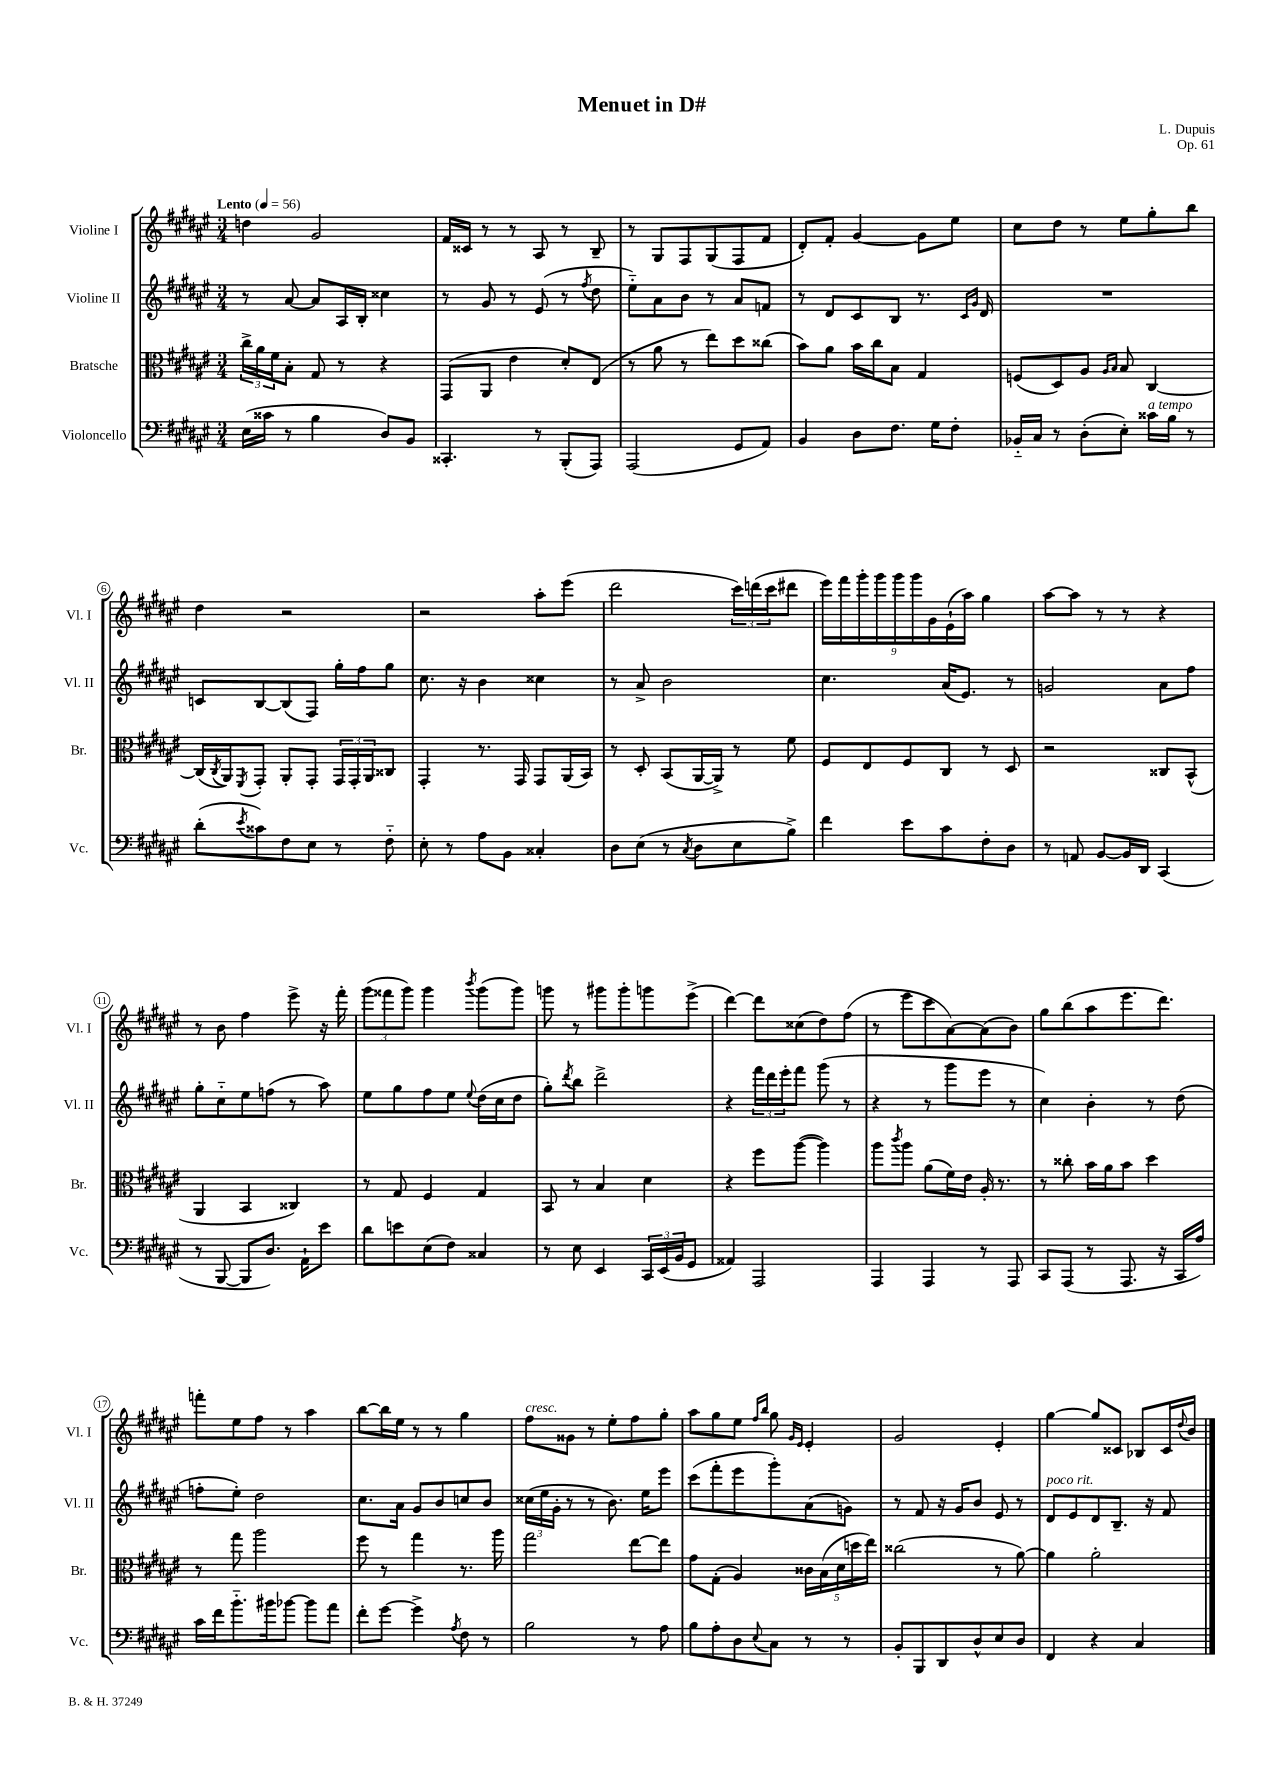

**kern	**kern	**kern	**kern
*staff4	*staff3	*staff2	*staff1
*clefF4	*clefC3	*clefG2	*clefG2
*k[f#c#g#d#a#e#]	*k[f#c#g#d#a#e#]	*k[f#c#g#d#a#e#]	*k[f#c#g#d#a#e#]
*M3/4	*M3/4	*M3/4	*M3/4
*MM56	*MM56	*MM56	*MM56
(16E#\LL	24cc#^\LL	8r	4dd\
.	24a#\	.	.
16c##\JJ	.	.	.
.	24f#\J	.	.
8r	8B'\J	[8a#/	.
4B\	8G#/	8a#/]L	2g#/
.	8r	16A#/L	.
.	.	16B'/JJ	.
8D#/L)	4r	4cc##\	.
8BB/J	.	.	.
=	=	=	=
4.CC##'/	(8GG#/L	8r	16f#/LL
.	.	.	16c##/JJ
.	8AA#/J	8g#/	8r
.	4e#\	8r	8r
8r	.	(8e#/	8A#/
(8BBB'/L	8d#'/L)	8r	8r
.	.	8qff#/	.
8AAA#/J)	(8E#/J	8dd#\	8B~/
=	=	=	=
(2AAA#/	8r	8ee#'~\L)	8r
.	8a#\	8a#\	8G#/L
.	8r	8b\J	8F#/
.	8ee#\L)	8r	(8G#/
8GG#/L	8dd#\	8a#/L	8F#/
8AA#/J)	(8cc##\J	8f/J	8f#/J
=	=	=	=
4BB/	8b\L)	8r	8d#'/L)
.	8a#\J	8d#/L	8f#'/J
8D#\L	16b\LL	8c#/	[4g#/
.	16cc#\J	.	.
8.F#\J	8B\J	8B/J	.
.	4G#/	8.r	8g#\]L
16G#\LK	.	.	.
8F#'\J	.	.	8ee#\J
.	.	16qqc#/LL	.
.	.	16qqg#/JJ	.
.	.	16d#/	.
=	=	=	=
16BB-'~/LL	(8F/L	2.r	8cc#\L
16C#/JJ	.	.	.
8r	8D#/)	.	8dd#\J
(8D#'\L	8A#/J	.	8r
.	16qqA#/LL	.	.
.	16qqB/JJ	.	.
8E#'\J)	8B/	.	8ee#\L
16c##\LL	[4C#/	.	8gg#'\
16B\JJ	.	.	.
8r	.	.	8bb\J
=	=	=	=
(8d#'\L	(16C#/]LL	8c/L	4dd#\
.	8qC#/	.	.
.	16AA#/J)	.	.
8qe#/	8qFF#/	.	.
8c##\)	8GG#'/J	[8B/	.
8F#\	8AA#'/L	(8B/]	2r
8E#\J	8GG#'/J	8F#/J)	.
8r	24GG#/LL	16gg#'\LL	.
.	24GG#'/	.	.
.	.	16ff#\J	.
.	24AA#/J	.	.
8F#'~\	8C##/J	8gg#\J	.
=	=	=	=
8E#'\	4GG#'/	8.cc#\	2r
8r	.	.	.
.	.	16r	.
8A#\L	8.r	4b\	.
8BB\J	.	.	.
.	16GG#/	.	.
4C##'/	8GG#/L	4cc##\	8aa#'\L
.	(16AA#/L	.	(8eee#\J
.	16BB/JJ)	.	.
=	=	=	=
8D#\L	8r	8r	2ddd#\
(8E#\J	8D#'/	8a#^/	.
8r	(8BB/L	2b\	.
8qC#/	.	.	.
8D#\L	[16AA#/L	.	.
.	16AA#^/]JJ)	.	.
8E#\	8r	.	24ccc#\LL)
.	.	.	(24ddd\
.	.	.	24ccc#\J
8B^\J)	8f#\	.	8ddd#\J
=	=	=	=
4f#\	8F#/L	4.cc#\	18eee#\LL)
.	.	.	18fff#\
.	.	.	18ggg#'\
.	8E#/	.	.
.	.	.	18ggg#\
.	.	.	18ggg#\
8e#\L	8F#/	.	.
.	.	.	18ggg#\
.	.	.	18g#\
8c#\	8C#/J	(16a#/LK	.
.	.	.	(18e#`\
.	.	8.e#/J)	.
.	.	.	18aa#\JJ)
8F#'\	8r	.	4gg#\
8D#\J	8D#/	8r	.
=	=	=	=
8r	2r	2g/	[8aa#\L
8AA/	.	.	8aa#\]J
[8BB/L	.	.	8r
16BB/]L	.	.	8r
16DD#/JJ	.	.	.
(4CC#/	8C##/L	8a#\L	4r
.	(8BB^^/J	8ff#\J	.
=	=	=	=
8r	4AA#/	8gg#'\L	8r
[8BBB/	.	8cc#'~\	8b\
8BBB/]L	4BB/	8ee#\	4ff#\
8.D#/J)	.	(8ff\J	.
.	4C##/)	8r	8eee#^\
16AA#`\LK	.	.	.
8e#\J	.	8aa#\)	16r
.	.	.	16fff#'\
=	=	=	=
8d#\L	8r	8ee#\L	(12ggg#\L
.	.	.	12fff##\
8e\	8G#/	8gg#\	.
.	.	.	12ggg#\J)
(8E#\	4F#/	8ff#\	4ggg#\
8F#\J)	.	8ee#\J	.
.	.	8qqee#/	8qbbb/
4C##/	4G#/	(16dd#\LL	(8ggg#\L
.	.	16cc#\J	.
.	.	8dd#\J	8ggg#\J)
=	=	=	=
8r	8BB/	8gg#'\L)	8ggg\
.	.	8qddd#/	.
8E#\	8r	8bb\J	8r
4EE#/	4B/	2ddd#^\	8ggg#\L
.	.	.	8ggg#'\
24CC#/LL	4d#\	.	8ggg\
(24EE#/	.	.	.
24BB/J	.	.	.
8GG#/J	.	.	(8eee#^\J
=	=	=	=
4AA##/)	4r	4r	[4ddd#\)
2AAA#/	8ff#\L	24fff#\LL	8ddd#\]L
.	.	24ddd#\	.
.	.	24eee#'\J	.
.	([8aa#\J	8fff#\J	(8cc##\
.	4aa#\])	(8ggg#\	8dd#\)
.	.	8r	(8ff#\J
=	=	=	=
4AAA#/	8aa#\L	4r	8r
.	8qccc#/	.	.
.	8aa#\J	.	8eee#\L
4AAA#/	(8a#\L	8r	8ccc#\
.	16f#\L)	8ggg#\L	[8a#\)
.	16e#\JJ	.	.
8r	16A#'/	8eee#\J	(8a#\]
.	8.r	.	.
8AAA#/	.	8r	8b\J)
=	=	=	=
8CC#/L	8r	4cc#\)	8gg#\L
(8AAA#/J	8cc##'\	.	(8bb\
8r	16b\LL	4b'\	8aa#\
.	16a#\J	.	.
8.AAA#/	8b\J	.	8.eee#\
.	4dd#\	8r	.
16r	.	.	8.ddd#\J)
16CC#/LL	.	(8dd#\	.
16A#/JJ)	.	.	.
=	=	=	=
16c#\LL	8r	8ff'\L	8fff'\L
16f#\J	.	.	.
8.b'~\	8gg#\	8ee#'\J)	8ee#\
.	2aa#\	2dd#\	8ff#\J
16b#\k	.	.	.
[8b-\J	.	.	8r
8b-\]L	.	.	4aa#\
8a#\J	.	.	.
=	=	=	=
8f#'\L	8ff#\	8.cc#\L	[8bb\L
[8g#\J	8r	.	16bb\]L
.	.	16a#\Jk	16ee#\JJ
4g#^\]	4gg#\	8g#/L	8r
.	.	8b/	8r
8qA#/	.	.	.
8F#\	8.r	8cc/	4gg#\
8r	.	8b/J	.
.	16aa#\	.	.
=	=	=	=
2B\	2gg#\	(24cc##\LL	8ff#\L
.	.	24ee#\	.
.	.	24g#'\JJ	.
.	.	8r	8g##\J
.	.	8r	8r
.	.	8.b\)	8ee#'\L
8r	[8ee#\L	.	8ff#\
.	.	16ee#\LK	.
8A#\	8ee#\]J	8eee#\J	8gg#'\J
=	=	=	=
8B\L	8g#\L	(8ccc#\L	8aa#\L
8A#'\	(8G#'\J	8fff#'\	8gg#\
8D#\	4A#/)	8eee#\	8ee#\J
.	.	.	16qqff#/LL
8qqE#/	.	.	16qqbb/JJ
8C#\J	.	8ggg#'\)	8gg#\
.	.	.	16qqg#/LL
.	.	.	16qqe#/JJ
8r	20c##\LL	(8a#\	4e#'/
.	(20B\	.	.
.	20d#\	.	.
8r	.	8g\J)	.
.	20dd\	.	.
.	20ee#\JJ)	.	.
=	=	=	=
8BB'/L	(2cc##\	8r	2g#/
8BBB/	.	8f#/	.
8DD#/	.	16r	.
.	.	16g#/LK	.
8D#^^/	.	8b/J	.
8E#/	8r	8e#/	4e#'/
8D#/J	[8a#\)	8r	.
=	=	=	=
4FF#/	4a#\]	8d#/L	[4gg#\
.	.	8e#/	.
4r	2a#'\	8d#/	8gg#/]L
.	.	8.B~/J	8c##/J
4C#/	.	.	8B-/L
.	.	16r	.
.	.	8f#/	16c##/L
.	.	.	8qqdd#/
.	.	.	16b/JJ
==	==	==	==
*-	*-	*-	*-
